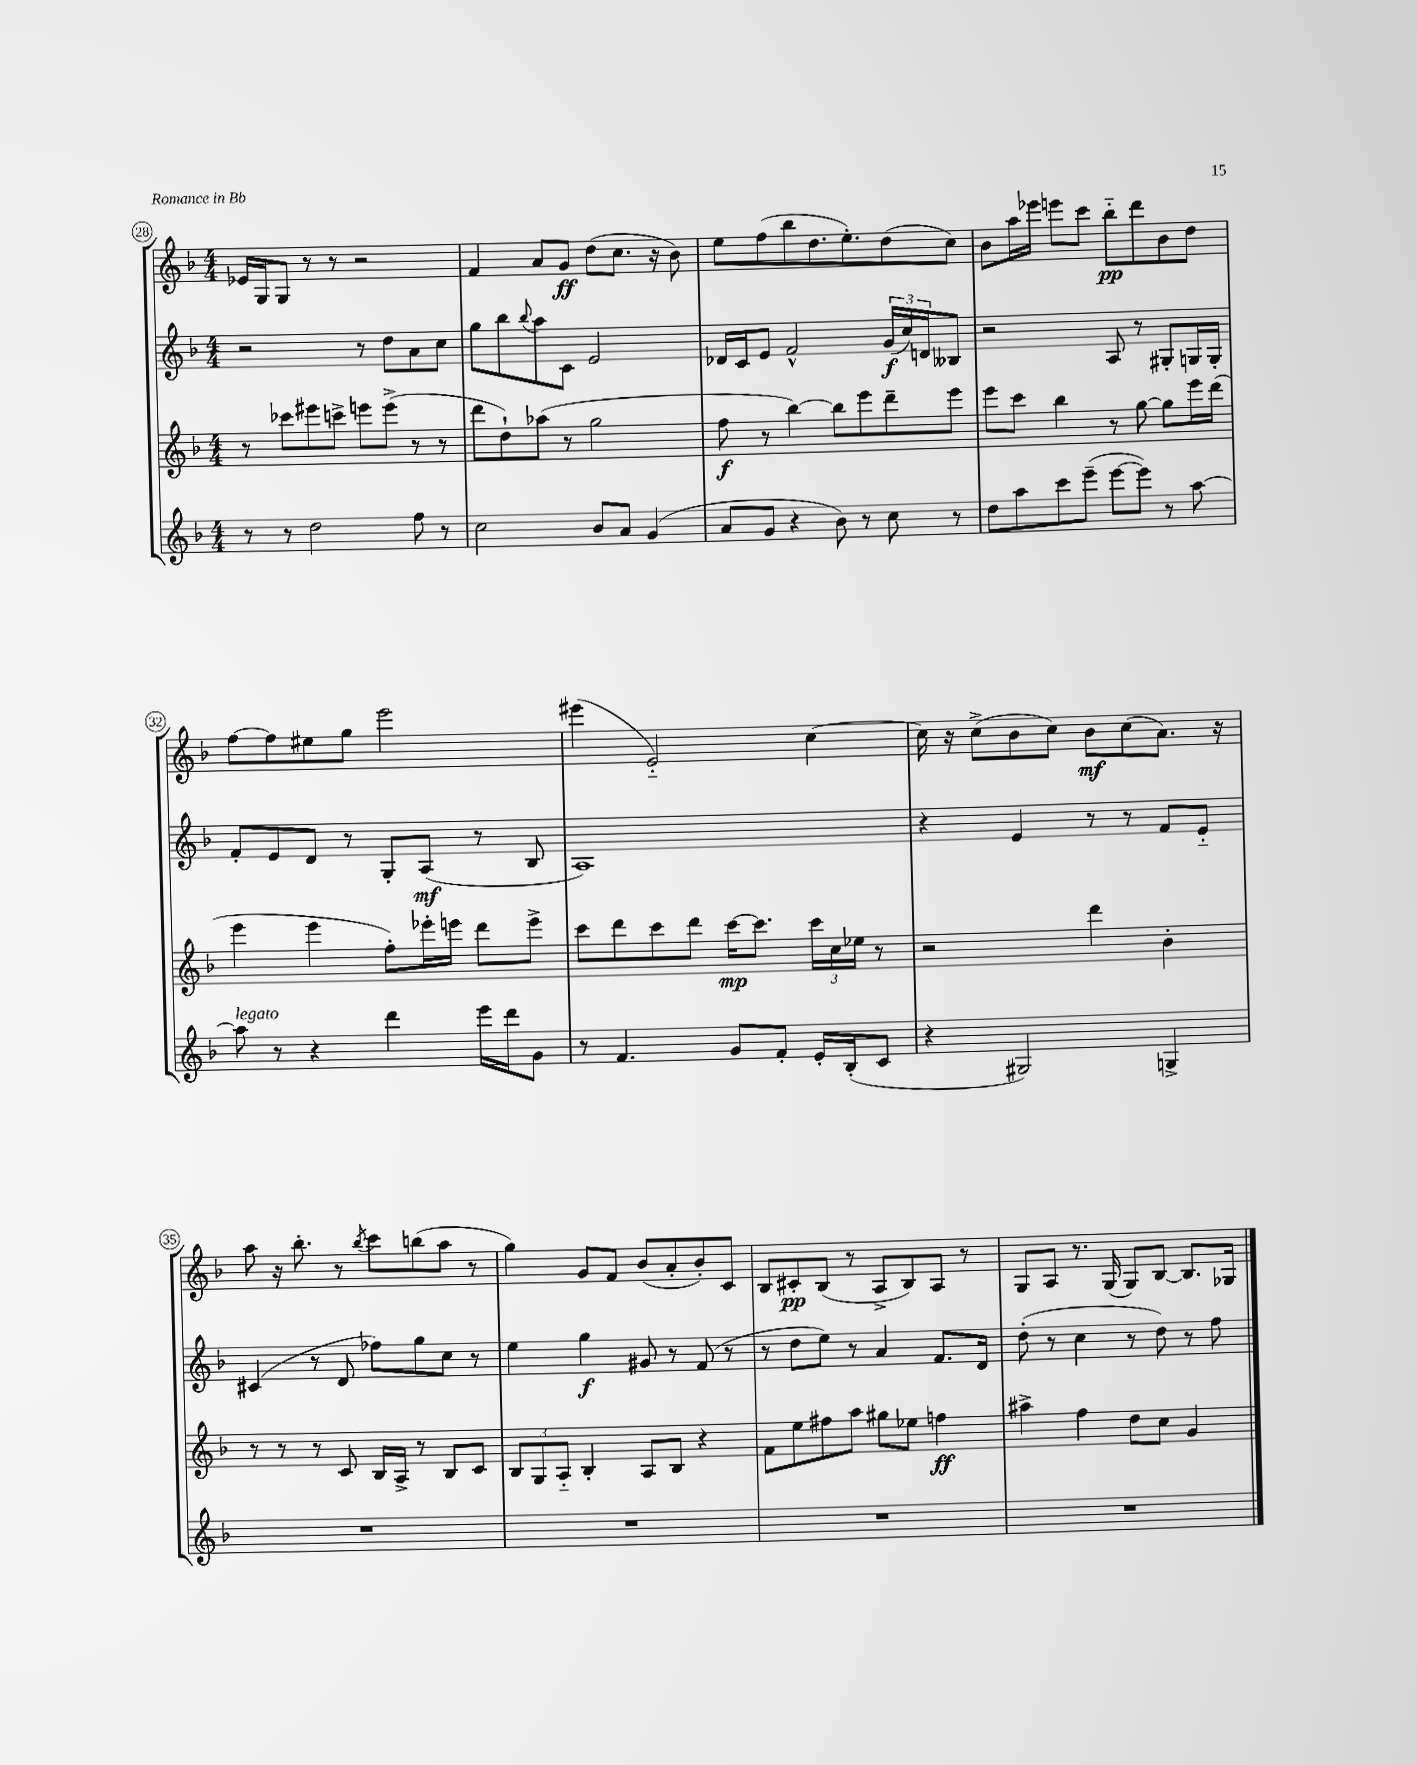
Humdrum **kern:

**kern	**kern	**dynam	**kern	**dynam	**kern	**dynam
*part4	*part3	*part3	*part2	*part2	*part1	*part1
*staff4	*staff3	*staff3	*staff2	*staff2	*staff1	*staff1
*clefG2	*clefG2	*	*clefG2	*	*clefG2	*
*k[b-]	*k[b-]	*	*k[b-]	*	*k[b-]	*
*M4/4	*M4/4	*	*M4/4	*	*M4/4	*
=28	=28	=28	=28	=28	=28	=28
8r	8r	.	2r	.	16e-X/LL	.
.	.	.	.	.	16G/J	.
8r	8ccc-X\L	.	.	.	8G/J	.
2dd\	8eee#X\	.	.	.	8r	.
.	8cccn^\J	.	.	.	8r	.
.	8eeen\L	.	8r	.	2r	.
.	(8eee^\J	.	8dd\L	.	.	.
8ff\	8r	.	8a\	.	.	.
8r	8r	.	8cc\J	.	.	.
=29	=29	=29	=29	=29	=29	=29
2cc\	8ddd\L	.	8gg\L	.	4f/	.
.	8dd`\)	.	8bb-\	.	.	.
.	.	.	8qqbb-/	.	.	.
.	(8aa-X\J	.	8aa\	.	8a/L	.
.	8r	.	8c\J	.	8g/J	ff
8b-/L	2gg\	.	2e/	.	(8dd\L	.
8a/J	.	.	.	.	8.cc\J	.
(4g/	.	.	.	.	.	.
.	.	.	.	.	16r	.
.	.	.	.	.	8b-\)	.
=30	=30	=30	=30	=30	=30	=30
8a/L	8ff\	f	16d-X/LL	.	8ee\L	.
.	.	.	16c/J	.	.	.
8g/J	8r	.	8e/J	.	(8ff\	.
4r	[4bb-\)	.	2f^^/	.	8bb-\	.
.	.	.	.	.	8.dd\	.
8b-\)	8bb-\L]	.	.	.	.	.
.	.	.	.	.	8.ee'\)	.
8r	8eee\	.	.	.	.	.
8cc\	8ddd~\	.	(24g/LL	f	(8dd\	.
.	.	.	24cc/)	.	.	.
.	.	.	24dn/J	.	.	.
8r	8eee\J	.	8B--X/J	.	8cc\J)	.
=31	=31	=31	=31	=31	=31	=31
8dd\L	8eee\L	.	2r	.	8b-\L	.
8aa\	8ccc\J	.	.	.	16aa\L	.
.	.	.	.	.	16eee-X\JJ	.
8ccc\	4bb-\	.	.	.	8eeen\L	.
(8eee~\J	.	.	.	.	8ccc\J	.
[8eee\L	8r	.	8A/	.	8bb-\L	pp
8eee\J])	[8gg\	.	8r	.	8ddd\	.
8r	8gg\L]	.	8G#X'/L	.	8b-\	.
[8aa\	16eee\L	.	16Gn/L	.	8dd\J	.
.	(16ddd\JJ	.	16G'/JJ	.	.	.
!!LO:LB:g=z
=32	=32	=32	=32	=32	=32	=32
!LO:TX:a:i:t=legato	!	!	!	!	!	!
8aa\]	4eee\	.	8f'/L	.	[8ff\L	.
8r	.	.	8e/	.	8ff\]	.
4r	4eee\	.	8d/J	.	8ee#X\	.
.	.	.	8r	.	8gg\J	.
4ddd\	8ff'\L)	.	8G'/L	.	2eee\	.
.	16eee-X'\L	.	(8A/J	mf	.	.
.	16eeen\JJ	.	.	.	.	.
16eee\LL	8ddd\L	.	8r	.	.	.
16ddd\J	.	.	.	.	.	.
8g\J	8eee^\J	.	8B-/	.	.	.
=33	=33	=33	=33	=33	=33	=33
8r	8ccc\L	.	1A)	.	(4eee#X\	.
4.f/	8ddd\	.	.	.	.	.
.	8ccc\	.	.	.	2e/)	.
.	8ddd\J	.	.	.	.	.
8g/L	[16ccc\KL	mp	.	.	.	.
.	8.ccc\J]	.	.	.	.	.
8f'/J	.	.	.	.	.	.
16e'/LL	24ccc\LL	.	.	.	[4cc\	.
.	24cc\	.	.	.	.	.
(16B-'/J	.	.	.	.	.	.
.	24ee-X\JJ	.	.	.	.	.
8c/J	8r	.	.	.	.	.
=34	=34	=34	=34	=34	=34	=34
4r	2r	.	4r	.	16cc\]	.
.	.	.	.	.	16r	.
.	.	.	.	.	(8cc^\L	.
2G#X/)	.	.	4e/	.	8b-\	.
.	.	.	.	.	8cc\J)	.
.	4ddd\	.	8r	.	8b-\L	mf
.	.	.	8r	.	(8cc\	.
4Gn^/	4b-'\	.	8f/L	.	8.a\J)	.
.	.	.	8e/J	.	.	.
.	.	.	.	.	16r	.
!!LO:LB:g=z
=35	=35	=35	=35	=35	=35	=35
1r	8r	.	(4c#X/	.	8aa\	.
.	8r	.	.	.	16r	.
.	.	.	.	.	8.bb-'\	.
.	8r	.	8r	.	.	.
.	8c/	.	8d/	.	8r	.
.	.	.	.	.	8qbb-/	.
.	16B-/LL	.	8ff-X\L)	.	8ccc\L	.
.	16A^/JJ	.	.	.	.	.
.	8r	.	8gg\	.	(8bbn\	.
.	8B-/L	.	8cc\J	.	8aa\J	.
.	8c/J	.	8r	.	8r	.
=36	=36	=36	=36	=36	=36	=36
1r	12B-/L	.	4ee\	.	4gg\)	.
.	12G/	.	.	.	.	.
.	12A/J	.	.	.	.	.
.	4B-'/	.	4gg\	f	8g/L	.
.	.	.	.	.	8f/J	.
.	8A/L	.	8g#X/	.	(8b-/L	.
.	8B-/J	.	8r	.	8a'/	.
.	4r	.	(8f/	.	8b-'/)	.
.	.	.	8r	.	8c/J	.
=37	=37	=37	=37	=37	=37	=37
1r	8f\L	.	8r	.	8B-/L	.
.	8ee\	.	8dd\L	.	8c#X'/	pp
.	8ff#X\	.	8ee\J)	.	(8B-/J	.
.	8aa\J	.	8r	.	8r	.
.	8gg#X\L	.	4a/	.	8A^/L	.
.	8ee-X\J	.	.	.	8B-/)	.
.	4ffn\	ff	8.f/L	.	8A/J	.
.	.	.	.	.	8r	.
.	.	.	16d/Jk	.	.	.
=38	=38	=38	=38	=38	=38	=38
1r	4aa#X^\	.	(8dd'\	.	8G/L	.
.	.	.	8r	.	8A/J	.
.	4ff\	.	4cc\	.	8.r	.
.	.	.	.	.	(16G/	.
.	8dd\L	.	8r	.	8G/L)	.
.	8cc\J	.	8dd\)	.	[8B-/J	.
.	4g/	.	8r	.	8.B-/L]	.
.	.	.	8ff\	.	.	.
.	.	.	.	.	16G-X/Jk	.
==	==	==	==	==	==	==
*-	*-	*-	*-	*-	*-	*-
